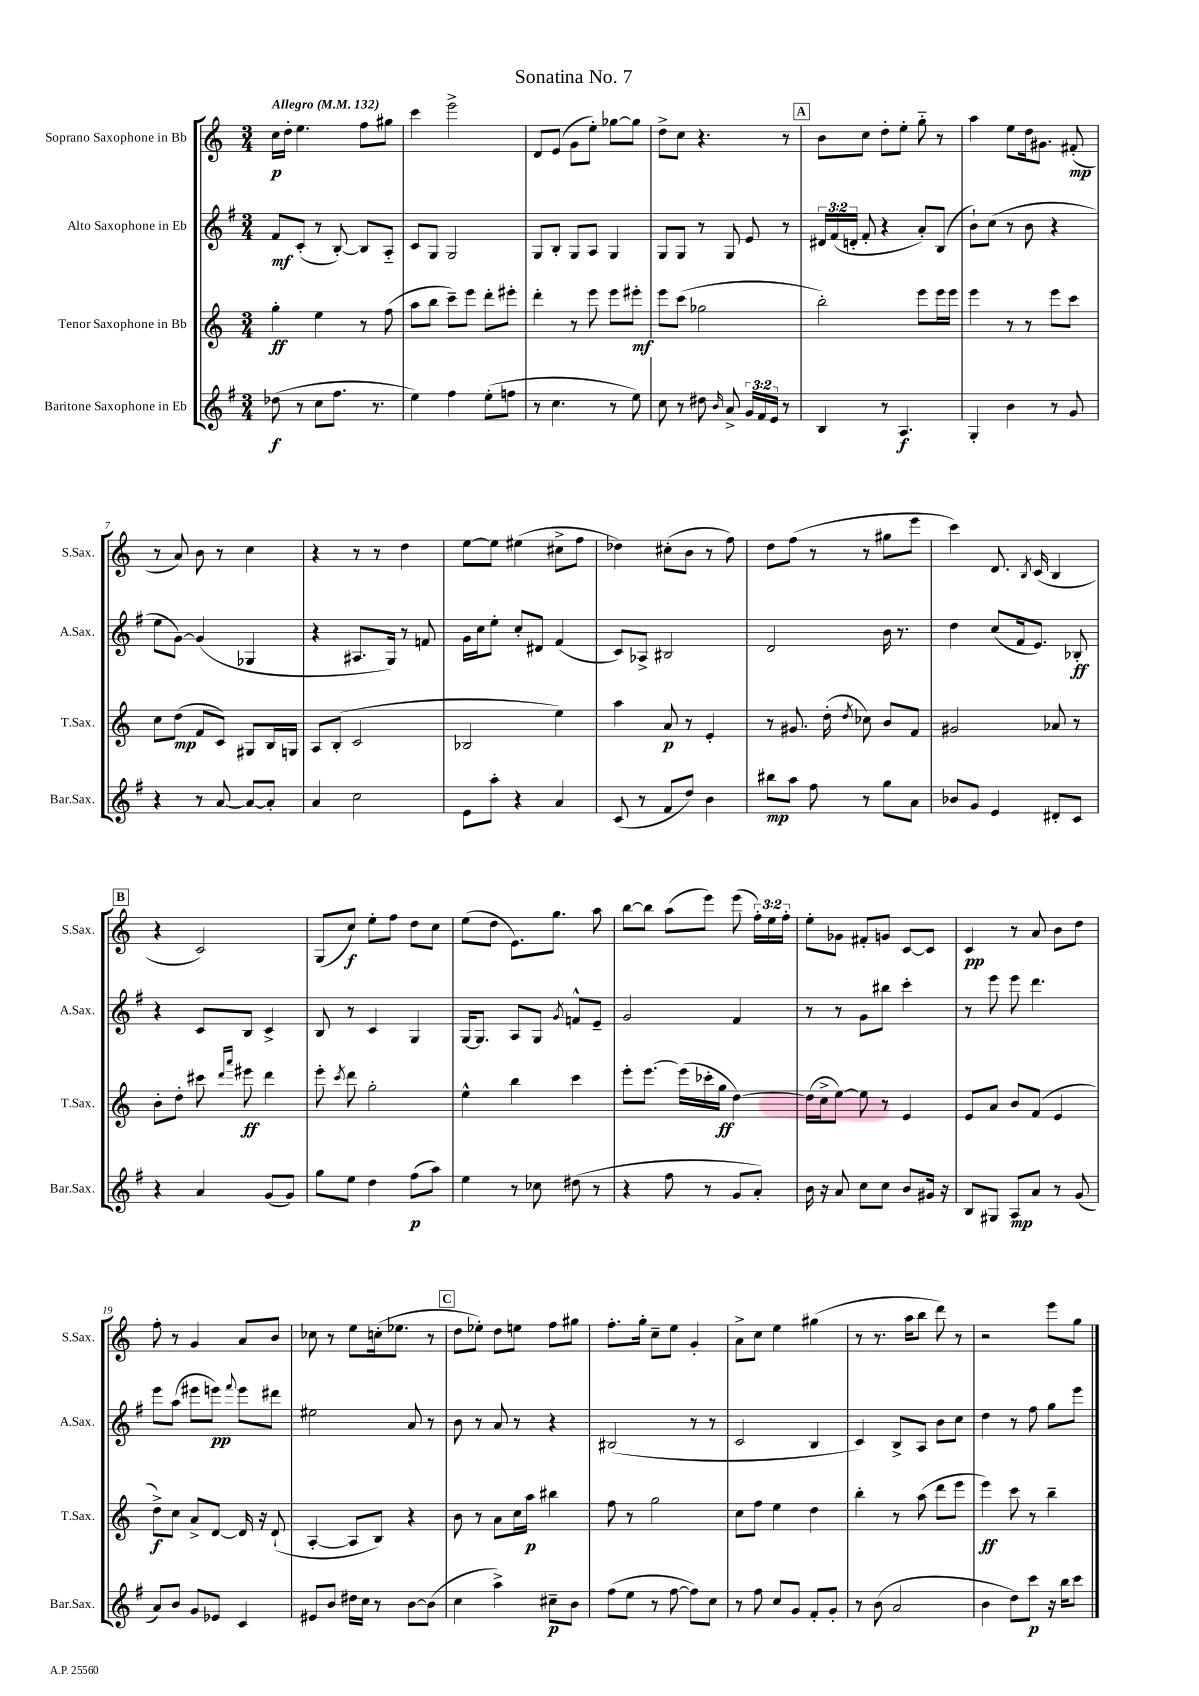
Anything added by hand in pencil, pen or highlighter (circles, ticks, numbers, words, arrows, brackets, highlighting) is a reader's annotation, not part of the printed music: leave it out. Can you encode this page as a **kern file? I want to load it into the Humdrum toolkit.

**kern	**dynam	**kern	**dynam	**kern	**dynam	**kern	**dynam
*part4	*part4	*part3	*part3	*part2	*part2	*part1	*part1
*staff4	*staff4	*staff3	*staff3	*staff2	*staff2	*staff1	*staff1
*I"Baritone Saxophone in Eb	*	*I"Tenor Saxophone in Bb	*	*I"Alto Saxophone in Eb	*	*I"Soprano Saxophone in Bb	*
*I'Bar.Sax.	*	*I'T.Sax.	*	*I'A.Sax.	*	*I'S.Sax.	*
*clefG2	*	*clefG2	*	*clefG2	*	*clefG2	*
*k[f#]	*	*k[]	*	*k[f#]	*	*k[]	*
*M3/4	*	*M3/4	*	*M3/4	*	*M3/4	*
*MM132	*	*MM132	*	*MM132	*	*MM132	*
=1	=1	=1	=1	=1	=1	=1	=1
!	!	!	!	!	!	!LO:TX:a:B:t=Allegro	!
(8dd-X\	f	4gg'\	ff	8f#/L	mf	16cc\LL	p
.	.	.	.	.	.	16dd'\JJ	.
8r	.	.	.	(8c'/J	.	4.ee\	.
8cc\L	.	4ee\	.	8r	.	.	.
8.ff#\J	.	.	.	[8B'/)	.	.	.
.	.	8r	.	8B/L]	.	8ff\L	.
8.r	.	.	.	.	.	.	.
.	.	(8ff\	.	8A/J	.	8gg#X\J	.
=2	=2	=2	=2	=2	=2	=2	=2
4ee\)	.	8aa\L	.	8c/L	.	4ccc\	.
.	.	8bb\J	.	8G/J	.	.	.
4ff#\	.	8ccc~\L)	.	2G/	.	2eee^\	.
.	.	8eee\J	.	.	.	.	.
(8ee'\L	.	8ddd'\L	.	.	.	.	.
8ffn\J	.	8eee#X'\J	.	.	.	.	.
=3	=3	=3	=3	=3	=3	=3	=3
8r	.	4ddd'\	.	8G/L	.	8d/L	.
4.cc\	.	.	.	8B'/J	.	(8e/J	.
.	.	8r	.	8G/L	.	8g\L	.
.	.	8eee\	.	8A/J	.	8ee'\J)	.
8r	.	8eee\L	.	4G/	.	[8gg-X\L	.
8ee\)	.	8eee#X'\J	mf	.	.	8gg-\J]	.
=4	=4	=4	=4	=4	=4	=4	=4
8cc\	.	8eee\L	.	8G/L	.	8dd^\L	.
8r	.	(8ccc\J	.	8G/J	.	8cc\J	.
8dd#X\	.	2gg-X\	.	8r	.	4.r	.
16qqb/	.	.	.	.	.	.	.
8a^/	.	.	.	8G/	.	.	.
24g/LL	.	.	.	8e/	.	.	.
24f#/	.	.	.	.	.	.	.
24e/JJ	.	.	.	.	.	.	.
8r	.	.	.	8r	.	8r	.
!!LO:REH:place=s1:t=A
=5	=5	=5	=5	=5	=5	=5	=5
4B/	.	2bb'\)	.	24d#X/LL	.	8b\L	.
.	.	.	.	(24f#/	.	.	.
.	.	.	.	24dn'/JJ	.	.	.
.	.	.	.	8f#'/	.	8cc\J	.
8r	.	.	.	4r	.	8dd'\L	.
4.A/	f	.	.	.	.	8ee'\J	.
.	.	8eee\L	.	8a'/L)	.	8gg\	.
.	.	16eee\L	.	(8B/J	.	8r	.
.	.	16eee\JJ	.	.	.	.	.
=6	=6	=6	=6	=6	=6	=6	=6
4G'/	.	4eee\	.	8b`\L)	.	4aa\	.
.	.	.	.	(8cc\J	.	.	.
4b\	.	8r	.	8r	.	8ee\L	.
.	.	8r	.	8b\	.	16dd\k	.
.	.	.	.	.	.	8.g#X\J	.
8r	.	8eee\L	.	4r	.	.	.
8g/	.	8ccc\J	.	.	.	(8f#X'/	mp
!!LO:LB:g=z
=7	=7	=7	=7	=7	=7	=7	=7
4r	.	8cc\L	.	8ee\L	.	8r	.
.	.	(8dd\J	mp	[8g\J)	.	8a/)	.
8r	.	8f/L	.	(4g/]	.	8b\	.
[8a/	.	8c/J)	.	.	.	8r	.
8a/L_	.	8G#X/L	.	4G-X/	.	4cc\	.
8a'/J]	.	16B/L	.	.	.	.	.
.	.	16Gn/JJ	.	.	.	.	.
=8	=8	=8	=8	=8	=8	=8	=8
4a/	.	8A/L	.	4r	.	4r	.
.	.	(8B'/J	.	.	.	.	.
2cc\	.	2c/	.	8.A#X/L	.	8r	.
.	.	.	.	.	.	8r	.
.	.	.	.	16G/Jk)	.	.	.
.	.	.	.	8r	.	4dd\	.
.	.	.	.	8fn/	.	.	.
=9	=9	=9	=9	=9	=9	=9	=9
8e\L	.	2B-X/	.	16g\LL	.	[8ee\L	.
.	.	.	.	16cc\J	.	.	.
8aa'\J	.	.	.	8ee'\J	.	8ee\J]	.
4r	.	.	.	8cc'/L	.	(4ee#X\	.
.	.	.	.	8d#X/J	.	.	.
4a/	.	4ee\)	.	(4f#/	.	8cc#X^\L	.
.	.	.	.	.	.	8ff\J	.
=10	=10	=10	=10	=10	=10	=10	=10
(8c/	.	4aa\	.	8c/L)	.	4dd-X\)	.
8r	.	.	.	8A-X^/J	.	.	.
8f#/L	.	8a/	p	2B#X/	.	(8cc#X'\L	.
8dd/J)	.	8r	.	.	.	8b\J	.
4b\	.	4e'/	.	.	.	8r	.
.	.	.	.	.	.	8ff\)	.
=11	=11	=11	=11	=11	=11	=11	=11
8bb#X\L	mp	8r	.	2d/	.	8dd\L	.
8aa\J	.	8.g#X/	.	.	.	(8ff\J	.
8ff#\	.	.	.	.	.	8r	.
.	.	(16dd'\	.	.	.	.	.
.	.	8qdd/	.	.	.	.	.
8r	.	8cc-X\)	.	.	.	8r	.
8gg\L	.	8b/L	.	16b\	.	8gg#X\L	.
.	.	.	.	8.r	.	.	.
8a\J	.	8f/J	.	.	.	8eee\J	.
=12	=12	=12	=12	=12	=12	=12	=12
8b-X/L	.	2g#X/	.	4dd\	.	4ccc\)	.
8g/J	.	.	.	.	.	.	.
4e/	.	.	.	(8cc/L	.	8.d/	.
.	.	.	.	16f#/k	.	.	.
.	.	.	.	.	.	8qB/	.
.	.	.	.	8.e/J)	.	(16c/	.
8d#X'/L	.	8a-X/	.	.	.	4B/	.
8c/J	.	8r	.	8B-X'/	ff	.	.
!!LO:LB:g=z
!!LO:REH:place=s1:t=B
=13	=13	=13	=13	=13	=13	=13	=13
4r	.	8b'\L	.	4r	.	4r	.
.	.	8dd'\J	.	.	.	.	.
4a/	.	8ccc#X\	.	8c/L	.	2c/)	.
.	.	16qqddd/LL	.	.	.	.	.
.	.	16qqaaa/JJ	.	.	.	.	.
.	.	8eee#X\	ff	8B/J	.	.	.
(8g/L	.	4ddd\	.	4c^/	.	.	.
8g/J)	.	.	.	.	.	.	.
=14	=14	=14	=14	=14	=14	=14	=14
8gg\L	.	8eee'\	.	8B/	.	(8G/L	.
.	.	8qccc/	.	.	.	.	.
8ee\J	.	8ddd\	.	8r	.	8cc/J)	f
4dd\	.	2gg'\	.	4c/	.	8ee'\L	.
.	.	.	.	.	.	8ff\J	.
(8ff#\L	p	.	.	4G/	.	8dd\L	.
8aa\J)	.	.	.	.	.	8cc\J	.
=15	=15	=15	=15	=15	=15	=15	=15
4ee\	.	4ee^^\	.	[16G/KL	.	(8ee\L	.
.	.	.	.	8.G/J]	.	.	.
.	.	.	.	.	.	8dd\J	.
8r	.	4bb\	.	8A/L	.	8.e\L)	.
8cc-X\	.	.	.	8G/J	.	.	.
.	.	.	.	.	.	8.gg\J	.
.	.	.	.	8qg/	.	.	.
(8dd#X\	.	4ccc\	.	8fn^^/L	.	.	.
8r	.	.	.	8e~/J	.	8aa\	.
=16	=16	=16	=16	=16	=16	=16	=16
4r	.	8eee'\L	.	2g/	.	[8bb\L	.
.	.	[8.eee\J	.	.	.	8bb\J]	.
8ff#\	.	.	.	.	.	(8aa\L	.
.	.	(16eee\LL]	.	.	.	.	.
8r	.	16ccc-X'\	.	.	.	8eee\J)	.
.	.	16gg\JJ	ff	.	.	.	.
8g/L	.	[4dd\)	.	4f#/	.	(8eee\	.
8a'/J)	.	.	.	.	.	24ff'\LL)	.
.	.	.	.	.	.	24ee\	.
.	.	.	.	.	.	24ff'\JJ	.
=17	=17	=17	=17	=17	=17	=17	=17
16b\	.	(16dd\LL]	.	8r	.	8ee'\L	.
16r	.	16cc^\J	.	.	.	.	.
8a/	.	[8ee\J)	.	8r	.	8g-X\J	.
8cc\L	.	8ee\]	.	8g\L	.	8f#X'/L	.
8cc\J	.	8r	.	8bb#X\J	.	8gn/J	.
8b/L	.	4e/	.	4ccc'\	.	[8c/L	.
16g#X/Jk	.	.	.	.	.	8c/J]	.
16r	.	.	.	.	.	.	.
=18	=18	=18	=18	=18	=18	=18	=18
8B/L	.	8e/L	.	8r	.	4c/	pp
8G#X/J	.	8a/J	.	8eee\	.	.	.
8A/L	mp	8b/L	.	8eee\	.	8r	.
8a/J	.	(8f/J	.	4.ddd\	.	8a/	.
8r	.	4e/	.	.	.	8b\L	.
(8g/	.	.	.	.	.	8dd\J	.
!!LO:LB:g=z
=19	=19	=19	=19	=19	=19	=19	=19
8a/L)	.	8dd^\L)	f	8eee\L	.	8ff'\	.
8b/J	.	8cc\J	.	(8aa\J	.	8r	.
8g/L	.	8a^/L	.	8eee#X\L	.	4g/	.
8e-X/J	.	[8d/J	.	8eeen\J)	pp	.	.
.	.	.	.	8qqfff#/	.	.	.
4c/	.	16d/]	.	8eee\L	.	8a/L	.
.	.	16r	.	.	.	.	.
.	.	(8d`/	.	8ddd#X\J	.	8b/J	.
=20	=20	=20	=20	=20	=20	=20	=20
8e#X/L	.	[4A'/	.	2ee#X\	.	8cc-X\	.
8b/J	.	.	.	.	.	8r	.
16dd#X\LL	.	8A/L]	.	.	.	8ee\L	.
16cc\JJ	.	.	.	.	.	.	.
8r	.	8B/J)	.	.	.	(16ccn'\k	.
.	.	.	.	.	.	8.ee-X\J	.
[8b\L	.	4r	.	8a/	.	.	.
(8b\J]	.	.	.	8r	.	8r	.
!!LO:REH:place=s1:t=C
=21	=21	=21	=21	=21	=21	=21	=21
4cc\	.	8b\	.	8b\	.	8dd\L	.
.	.	8r	.	8r	.	8ee-X'\J)	.
4aa^\)	.	8a\L	.	8a/	.	8dd\L	.
.	.	16cc\L	.	8r	.	8een\J	.
.	.	16aa\JJ	p	.	.	.	.
8cc#X~\L	p	4bb#X\	.	4r	.	8ff\L	.
8b\J	.	.	.	.	.	8gg#X\J	.
=22	=22	=22	=22	=22	=22	=22	=22
(8ff#\L	.	8ff\	.	(2B#X/	.	8.ff'\L	.
8ee\J	.	8r	.	.	.	.	.
.	.	.	.	.	.	16gg'\Jk	.
8r	.	2gg\	.	.	.	8cc~\L	.
[8ff#\	.	.	.	.	.	8ee\J	.
8ff#\L])	.	.	.	8r	.	4g'/	.
8cc\J	.	.	.	8r	.	.	.
=23	=23	=23	=23	=23	=23	=23	=23
8r	.	8cc\L	.	2c/	.	8a^\L	.
8ff#\	.	8ff\J	.	.	.	8cc\J	.
8cc/L	.	4ee\	.	.	.	4ee\	.
8g/J	.	.	.	.	.	.	.
8f#'/L	.	4dd\	.	4B/	.	(4gg#X\	.
8g'/J	.	.	.	.	.	.	.
=24	=24	=24	=24	=24	=24	=24	=24
8r	.	4bb'\	.	4c/)	.	8r	.
(8b\	.	.	.	.	.	8.r	.
2a/	.	8r	.	8B^/L	.	.	.
.	.	.	.	.	.	16aa\KL	.
.	.	(8aa\	.	8A/J	.	8bb\J	.
.	.	8ddd\L	.	8b\L	.	8ddd\)	.
.	.	8eee\J	.	8cc\J	.	8r	.
=25	=25	=25	=25	=25	=25	=25	=25
4b\	.	4eee\)	ff	4dd\	.	2r	.
8dd\L)	.	8ccc\	.	8r	.	.	.
8ccc\J	p	8r	.	8ff#\	.	.	.
16r	.	4bb~\	.	8gg\L	.	8eee\L	.
16bb\KL	.	.	.	.	.	.	.
8ccc\J	.	.	.	8eee\J	.	8gg\J	.
==	==	==	==	==	==	==	==
*-	*-	*-	*-	*-	*-	*-	*-
